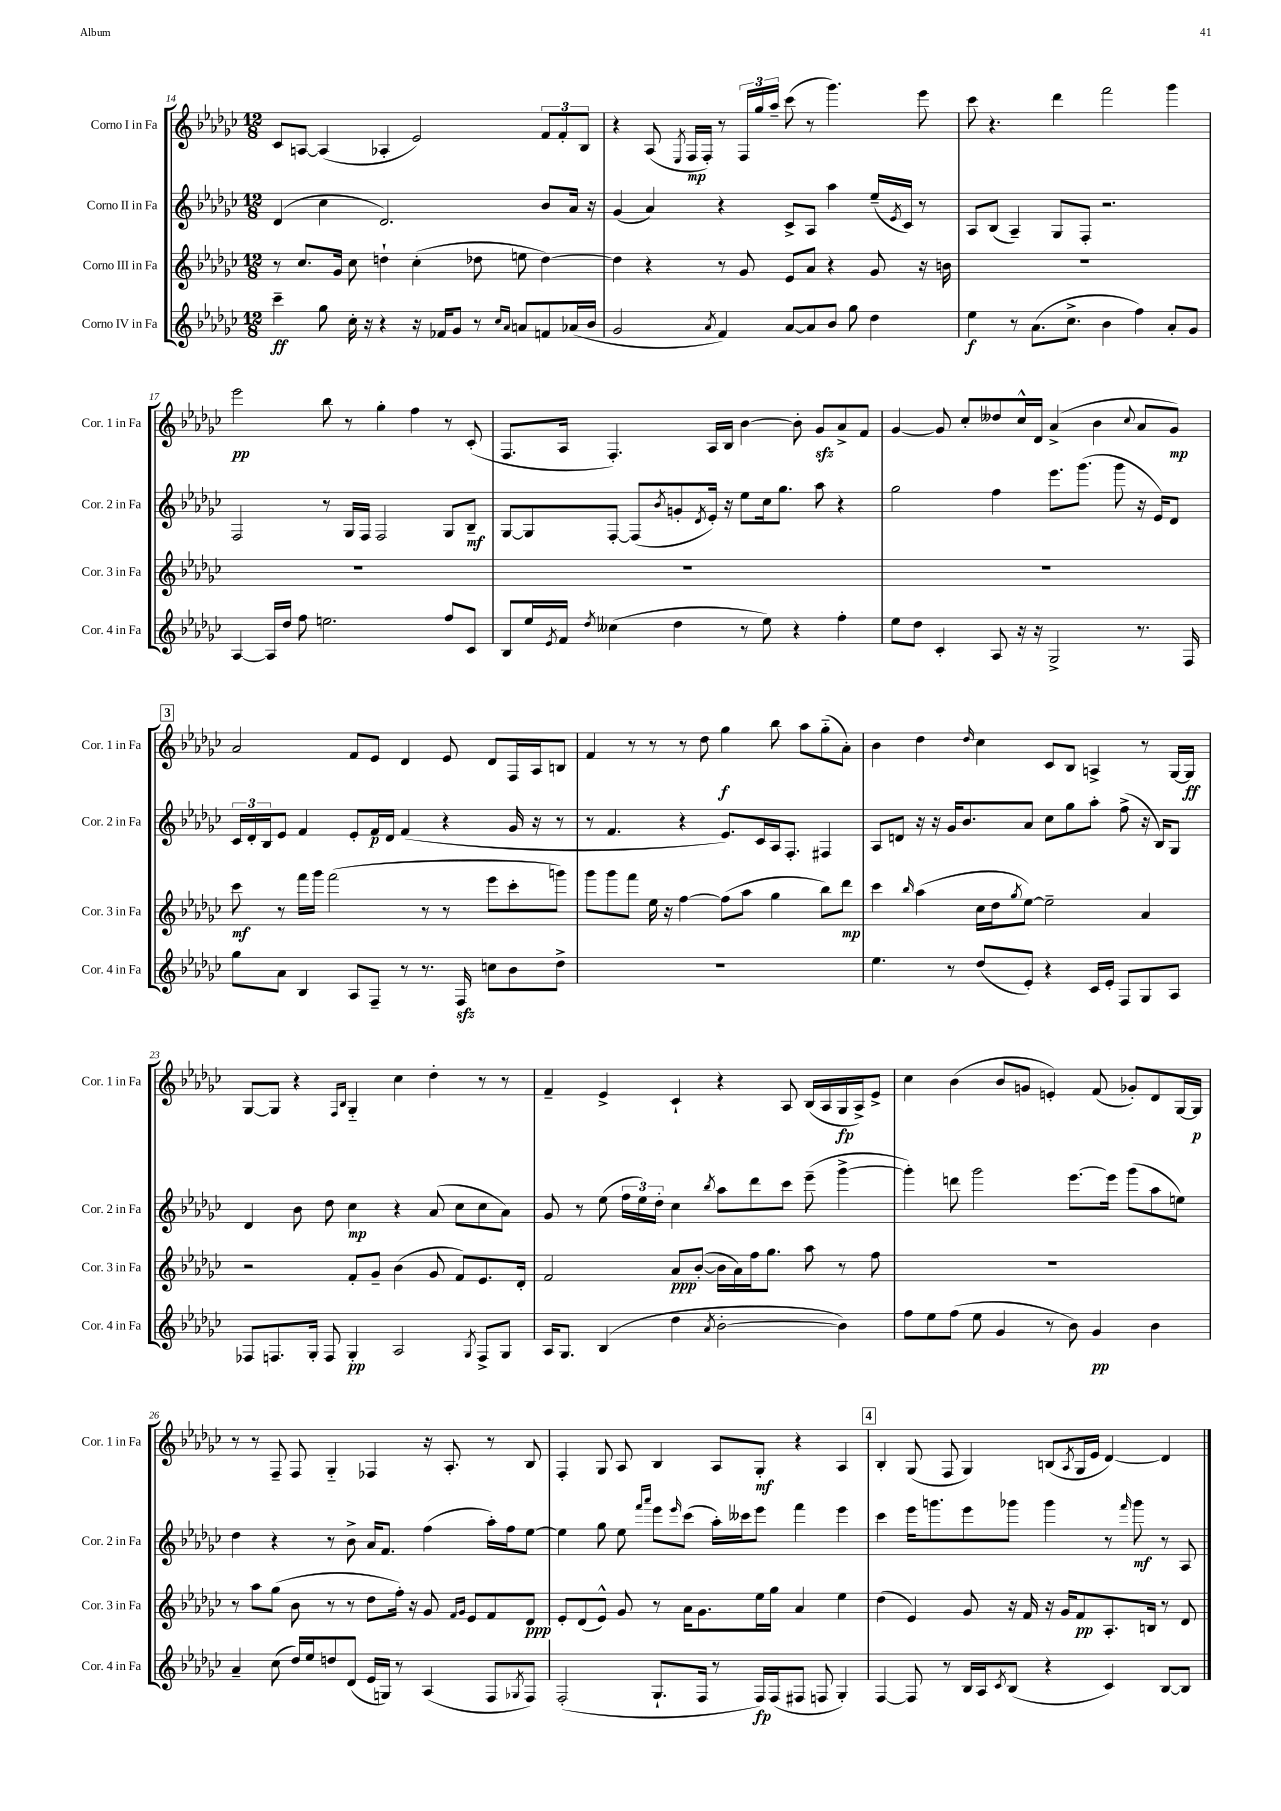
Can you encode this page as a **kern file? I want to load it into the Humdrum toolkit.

**kern	**kern	**kern	**kern
*staff4	*staff3	*staff2	*staff1
*clefG2	*clefG2	*clefG2	*clefG2
*k[b-e-a-d-g-c-]	*k[b-e-a-d-g-c-]	*k[b-e-a-d-g-c-]	*k[b-e-a-d-g-c-]
*M12/8	*M12/8	*M12/8	*M12/8
4ccc-~	8r	(4d-	8c-
.	8.cc-	.	[8A
8gg-	.	4cc-	(4A]
.	16g-	.	.
16cc-'	8cc-	.	.
16r	.	.	.
4r	4dd`	2.d-)	4A-'
16r	(4cc-'	.	2e-)
16f-	.	.	.
8g-	.	.	.
8r	8dd-	.	.
16qqcc-	.	.	.
16qqa-	.	.	.
8a	8ee	.	.
8f	[4dd-)	8b-	12f
.	.	.	12f'
(16a-	.	16a-	.
.	.	.	12B-
16b-	.	16r	.
=	=	=	=
2g-	4dd-]	(4g-	4r
.	4r	4a-)	(8A-
.	.	.	8qE-
.	.	.	16F
.	.	.	16F')
8qa-	.	.	.
4f)	8r	4r	8r
.	8g-	.	24F
.	.	.	24gg-
.	.	.	24aa-~
[8a-	8e-	8c-^	(8ccc-
8a-]	8a-	8A-	8r
8b-	4r	4aa-	4.ggg-)
8gg-	.	.	.
4dd-	8g-	(16ee-~	.
.	.	8qe-	.
.	.	16c-)	.
.	16r	8r	8eee-
.	16b	.	.
=	=	=	=
4ee-	1.r	8A-	8ccc-
.	.	(8B-	4.r
8r	.	4A-~)	.
(8.a-	.	.	.
.	.	8G-	4ddd-
8.cc-^	.	.	.
.	.	8F'	.
4b-	.	2.r	2fff
4ff)	.	.	.
8a-'	.	.	4ggg-
8g-	.	.	.
=	=	=	=
[4A-	1.r	2F	2eee-
16A-]	.	.	.
16dd-	.	.	.
8ff	.	.	.
2.ee	.	8r	8bb-
.	.	16G-	8r
.	.	16F	.
.	.	2F	4gg-'
.	.	.	4ff
8ff	.	8G-	8r
8c-	.	8B-~	(8c-'
=	=	=	=
8B-	1.r	[8G-	8.F
16ee-	.	8G-]	.
8qe-	.	.	.
16f	.	.	16A-
8qdd-	.	.	.
(4cc--	.	[8F'	4.F')
.	.	(8F]	.
.	.	8qb-	.
4dd-	.	8g'	.
.	.	8qd-	.
.	.	16e-')	16A-
.	.	16r	16B-
8r	.	8ee-	[4b-
8ee-)	.	16cc-	.
.	.	8.gg-	.
4r	.	.	8b-']
.	.	8aa-	8g-
4ff'	.	4r	8a-^
.	.	.	8f
=	=	=	=
8ee-	1.r	2gg-	[4g-
8dd-	.	.	.
4c-'	.	.	8g-]
.	.	.	8cc-'
8A-	.	4ff	8dd--
16r	.	.	16cc-^^
16r	.	.	16d-
2G-^	.	8.eee-	(4a-^
.	.	(8.ggg-	.
.	.	.	4b-
.	.	8ggg-	.
.	.	.	8qqcc-
8.r	.	16r	8a-
.	.	16e-)	.
.	.	8d-	8g-)
16F	.	.	.
=	=	=	=
8gg-	8ccc-	24c-	2a-
.	.	24d-'	.
.	.	24B-	.
8a-	8r	8e-	.
4B-	16fff	4f	.
.	16ggg-	.	.
.	(2fff	.	.
8A-	.	8e-'	8f
8F~	.	16f	8e-
.	.	16d-	.
8r	.	(4f	4d-
8.r	8r	.	.
.	8r	4r	8e-
16F	.	.	.
8cc	8eee-	.	8d-
8b-	8ccc-'	16g-	16F
.	.	16r	16A-
8dd-^	8ggg)	8r	8B
=	=	=	=
1.r	8ggg-	8r	4f
.	8ggg-	4.f	.
.	8fff	.	8r
.	16ee-	.	8r
.	16r	.	.
.	[4ff	4r	8r
.	.	.	8dd-
.	(8ff]	8.e-)	4gg-
.	8aa-	.	.
.	.	16c-	.
.	4gg-	16A-	8bb-
.	.	8.F'	.
.	.	.	8aa-
.	8bb-)	4F#	(8gg-'~
.	8ddd-	.	8a-')
=	=	=	=
4.ee-	4ccc-	8A-	4b-
.	.	8d	.
.	16qqbb-	.	.
.	(4aa-	16r	4dd-
.	.	16r	.
8r	.	16g-	.
.	.	8.b-	.
.	.	.	16qqdd-
(8dd-	16cc-	.	4cc-
.	16dd-	.	.
.	8qgg-	.	.
8e-')	[8ee-)	8a-	.
4r	2ee-~]	8cc-	8c-
.	.	8gg-	8B-
16c-	.	8aa-'	4A^
16e-'	.	.	.
8F	.	(8ff^	.
8G-	4a-	16r	8r
.	.	16B-)	.
8A-	.	8G-	[16G-
.	.	.	16G-]
=	=	=	=
8F-	2r	4d-	[8G-
8.F	.	.	8G-]
.	.	8b-	4r
16G-'	.	.	.
8F	.	8dd-	.
.	.	.	16qqF
.	.	.	16qqB-
4G-'	8f'	4cc-	4G-'~
.	8g-~	.	.
2A-	(4b-	4r	4cc-
.	8g-	(8a-	4dd-'
.	8f)	8cc-	.
8qG-	.	.	.
8F^	8.e-	8cc-	8r
8G-	.	8a-)	8r
.	16d-'	.	.
=	=	=	=
16A-	2f	8g-	4f~
8.G-	.	.	.
.	.	8r	.
(4B-	.	(8ee-	4e-^
.	.	24ff	.
.	.	24ee-)	.
.	.	24dd-'	.
4dd-	8a-	4cc-	4c-`
.	([8b-'	.	.
8qa-	.	8qbb-	.
[2b-'	16b-]	8aa-	4r
.	16a-)	.	.
.	16ff	8ddd-	.
.	8.gg-	.	.
.	.	8ccc-	8A-
.	8aa-	(8eee-~	(16B-
.	.	.	16A-
4b-])	8r	[4ggg-^	16G-
.	.	.	16A-^)
.	8ff	.	8e-^
=	=	=	=
8ff	1.r	4ggg-'])	4cc-
8ee-	.	.	.
(8ff	.	8ddd	(4b-
8ee-	.	2ggg-	.
4g-	.	.	8b-
.	.	.	8g
8r	.	.	4e')
8b-)	.	[8.eee-	.
4g-	.	.	(8f
.	.	16eee-]	.
.	.	(8ggg-	8g-')
4b-	.	8aa-	8d-
.	.	8ee)	[16G-
.	.	.	16G-]
=	=	=	=
4a-~	8r	4dd-	8r
.	8aa-	.	8r
(8cc-	(8gg-	4r	8F~
16dd-)	8b-	.	8F
16ee-	.	.	.
8dd	8r	8r	4G-'~
(8d-	8r	8b-^	.
16e-	8dd-	16a-	4F-
16G)	.	8.f	.
8r	16ff')	.	.
.	16r	.	.
(4A-	8g-	(4ff	16r
.	.	.	8.A-'
.	16qqf	.	.
.	16qqg-	.	.
.	8e-	.	.
8F	8f	16aa-')	8r
.	.	16ff	.
8qG-	.	.	.
8F)	8d-	[8ee-	8B-
=	=	=	=
(2F'	8e-'	4ee-]	4F'
.	(8d-	.	.
.	8e-^^)	8gg-	8G-
.	8g-	8ee-	8A-
.	.	16qqfff	.
.	.	16qqaaa-	.
8.G-`	8r	8eee-	4B-
.	.	16qqeee-	.
.	16a-	(8ccc-	.
16F	8.g-	.	.
8r	.	16aa-')	8A-
.	.	16ccc--	.
16F)	16ee-	8eee-	8G-'
(16F	16gg-	.	.
8F#	4a-	4fff	4r
8F	.	.	.
4G-')	4ee-	4eee-	4A-
=	=	=	=
[4F	(4dd-	4ccc-	4B-'
8F]	4e-)	16eee-	(8G-
.	.	8.ggg	.
8r	.	.	8F
16B-	8g-	8eee-	4G-)
16A-	.	.	.
8qc-	.	.	.
(8B-	16r	8ggg-	.
.	16f	.	.
4r	16r	4ggg-	(8B
.	16g-	.	.
.	.	.	8qA-
.	8f	.	16G-
.	.	.	16e-
4c-)	8.A-'	8r	[4d-)
.	.	16qqfff	.
.	.	8ggg-	.
.	16B	.	.
[8B-	8r	8r	4d-]
8B-]	8d-	8A-	.
==	==	==	==
*-	*-	*-	*-
